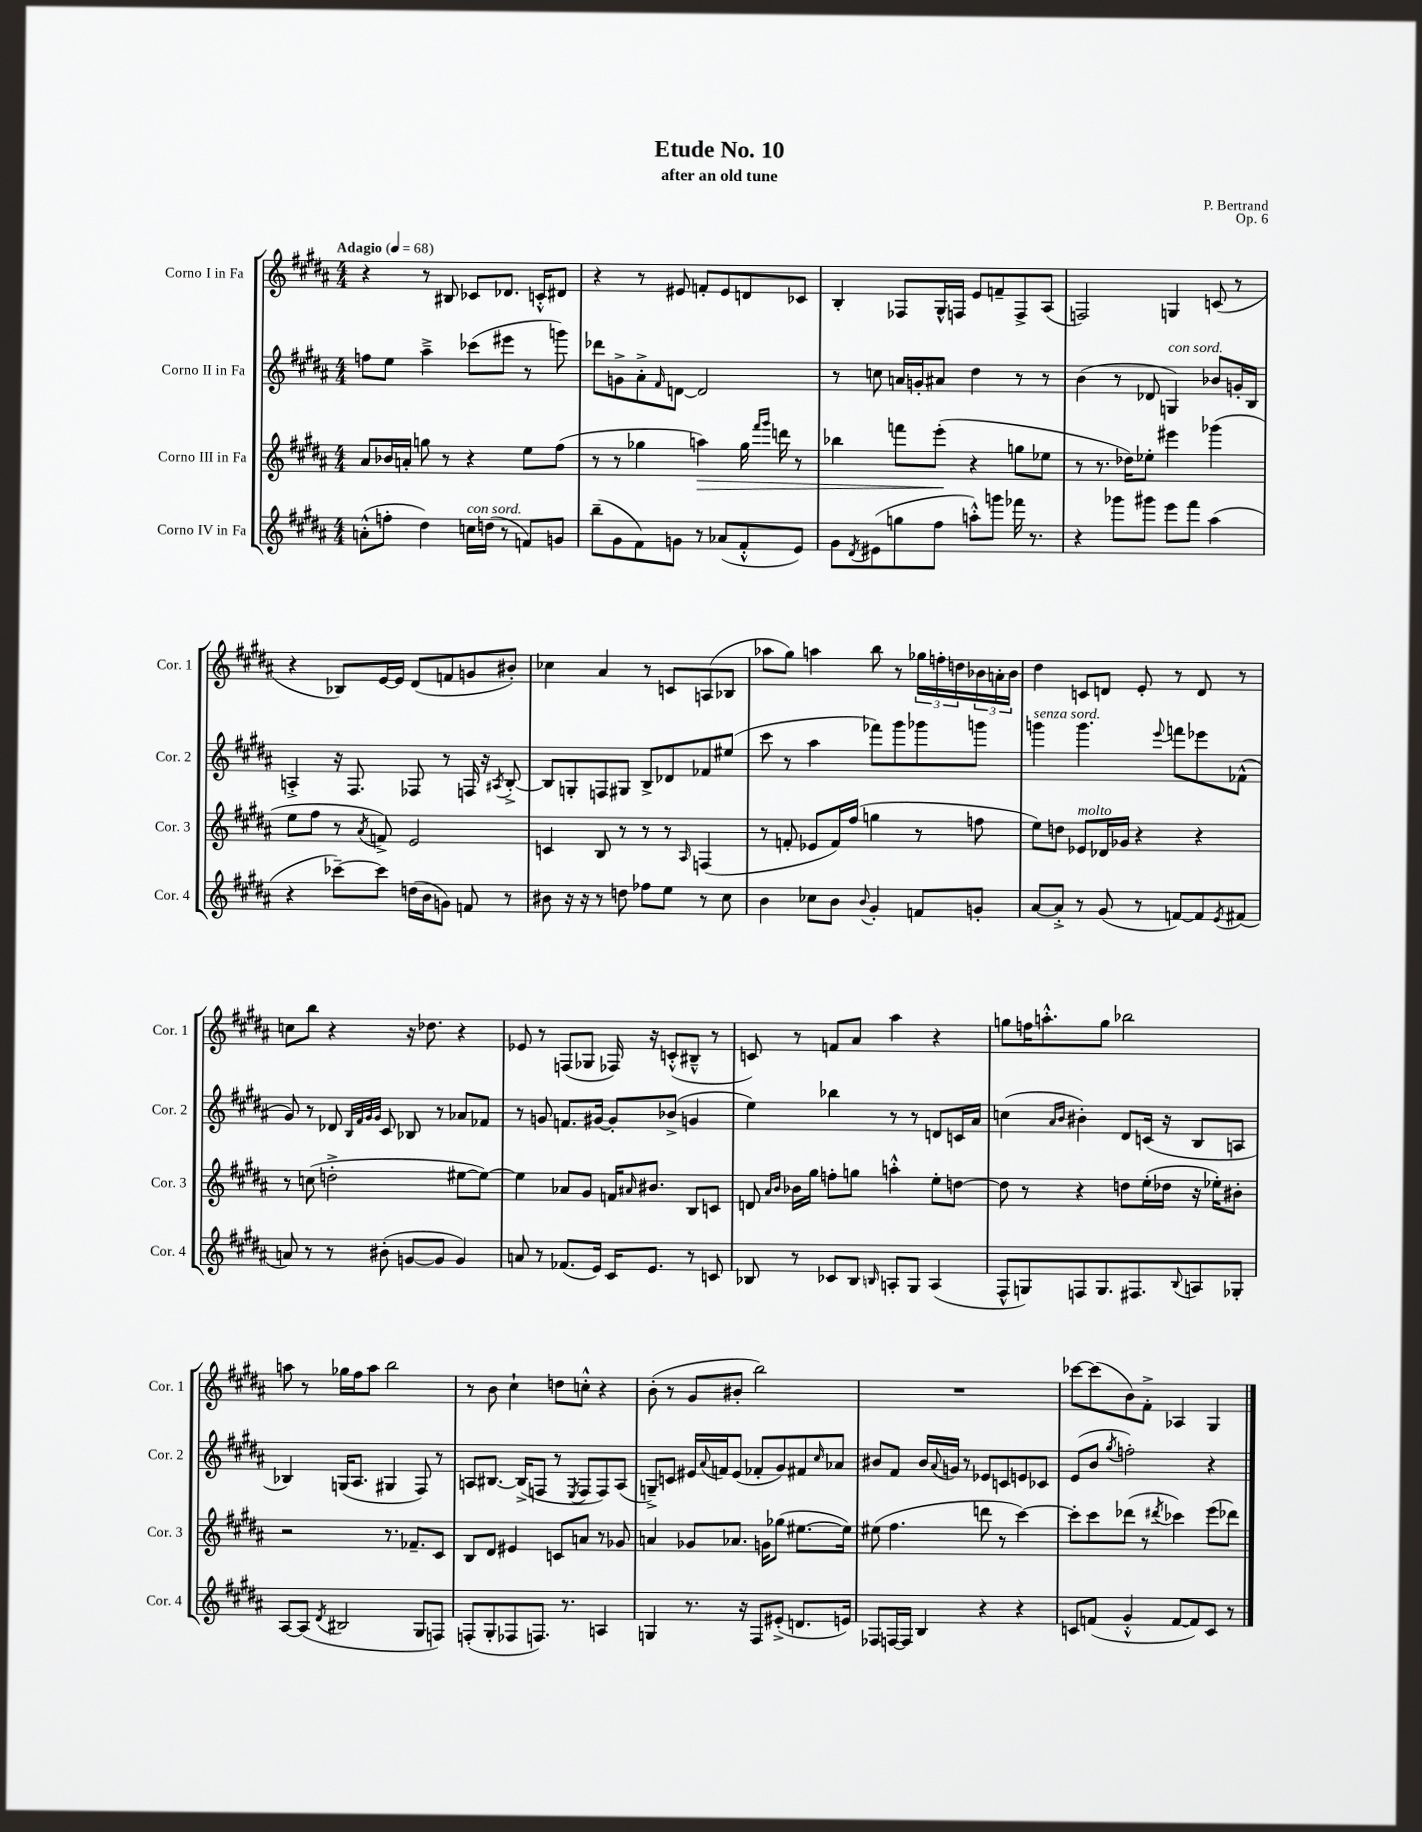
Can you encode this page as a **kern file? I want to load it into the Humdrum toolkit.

**kern	**kern	**dynam	**kern	**kern
*part4	*part3	*part3	*part2	*part1
*staff4	*staff3	*staff3	*staff2	*staff1
*I"Corno IV in Fa	*I"Corno III in Fa	*	*I"Corno II in Fa	*I"Corno I in Fa
*I'Cor. 4	*I'Cor. 3	*	*I'Cor. 2	*I'Cor. 1
*clefG2	*clefG2	*	*clefG2	*clefG2
*k[f#c#g#d#a#]	*k[f#c#g#d#a#]	*	*k[f#c#g#d#a#]	*k[f#c#g#d#a#]
*M4/4	*M4/4	*	*M4/4	*M4/4
*MM68	*MM68	*	*MM68	*MM68
=1	=1	=1	=1	=1
!	!	!	!	!LO:TX:a:B:t=Adagio
(8an'^^\L	8a#/L	.	8ffn\L	4r
8ffn'\J	16b-X/L	.	8ee\J	.
.	16an'/JJ	.	.	.
4dd#\)	8ggn\	.	4aa#~^\	8r
.	8r	.	.	8B#X/
!LO:TX:a:i:t=con sord.	!	!	!	!
16ccn\LL	4r	.	(8ccc-X\L	8c-X/L
(16ddn\JJ	.	.	.	.
8r	.	.	8eee#X\J	8.d-X/J
8fn/L)	8ee\L	.	8r	.
.	.	.	.	16cn'^^/KL
8gn/J	(8ff#\J	.	8gggn\)	8d#X/J
=2	=2	=2	=2	=2
(8bb~\L	8r	.	8ddd-X\L	4r
8g#\	8r	.	8gn^\	.
8f#\)	4gg-X\	.	8a#'^\	8r
.	.	.	16qqf#/	.
8gn\J	.	.	[8dn\J	8e#X/
!	!	!LO:HP:b	!	!
8r	4aan\)	>	2d/]	8fn'/L
(8a-X/L	.	.	.	8e#/
8f#'^^/	16gg-\	.	.	8dn/
.	16qqfff#/LL	.	.	.
.	16qqggg#/JJ	.	.	.
.	16dddn\	.	.	.
8e/J)	8r	.	.	8c-X/J
=3	=3	=3	=3	=3
8g#\L	4bb-X\	.	8r	4B'/
8qd#/	.	.	.	.
(8e#X\	.	.	8ccn\	.
8ggn\	8fffn\L	.	16an/LL	8F-X/L
.	.	.	16gn'/J	.
8ff#\J	(8eee'\J	.	8a#X/J	16G#^^/L
.	.	.	.	16Fn/JJ
8aan'^^\L)	4r	]	4dd#\	8e/L
8gggn\J	.	.	.	8fn~/
16fff-X\	8ggn\L	.	8r	8F^/
8.r	.	.	.	.
.	8ee-X\J	.	8r	(8A#/J
=4	=4	=4	=4	=4
4r	8r	.	(4b\	2Fn/)
.	8.r	.	.	.
8ggg-X\L	.	.	8r	.
.	16dd-X\KL)	.	.	.
8ggg#X\J	8ee-X'\J	.	8d-X/	.
!	!	!	!LO:TX:a:i:t=con sord.	!
8eee\L	4eee#X\	.	4Gn/)	4Gn/
8fff#\J	.	.	.	.
(4aa#\	(4ggg-X\	.	8b-X/L	(8cn/
.	.	.	16gn'/L	8r
.	.	.	16B/JJ	.
!!LO:LB:g=z
=5	=5	=5	=5	=5
4r	8ee\L	.	4An'^/	4r
.	8ff#\J	.	.	.
[8ccc-X~\L)	8r	.	16r	8B-X/L)
.	.	.	8.F#/	.
.	8qa#/	.	.	.
8ccc-\J]	8fn^/)	.	.	[16e/L
.	.	.	.	16e/JJ]
(16ddn\LL	2e/	.	8F-X/	(8d#/L
16b\J	.	.	.	.
8gn\J)	.	.	8r	8fn/
8fn/	.	.	16Fn/	8gn/
.	.	.	16r	.
.	.	.	8qA#X/	.
8r	.	.	[8B'^/	8b#X'/J)
=6	=6	=6	=6	=6
8b#X\	4cn/	.	8B/L]	4cc-X\
16r	.	.	8Gn'/	.
16r	.	.	.	.
8r	8B/	.	8Fn/	4a#/
8ddn\	8r	.	8G#X/J	.
8ff-X\L	8r	.	8B^/L	8r
8ee\J	8r	.	8d-X/	8cn/L
.	16qqA#/	.	.	.
8r	(4Fn/	.	8f-X/	(8An/
8cc#\	.	.	(8ee#X/J	8B-X/J
=7	=7	=7	=7	=7
4b\	8r	.	8ccc#\	8aa-X\L
.	8fn'/	.	8r	8gg#\J)
8cc-X\L	8e-X/L	.	4aa#\	4aan\
8b\J	16f/L)	.	.	.
.	(16ff#/JJ	.	.	.
8qqb/	.	.	.	.
4g#'/	4ggn\	.	8fff-X\L)	8bb\
.	.	.	8ggg#\	8r
8fn/L	8r	.	8ggg-X\	24gg-X\LL
.	.	.	.	24ffn'\
.	.	.	.	24ddn\
8gn'/J	8ffn\	.	8gggn\J	24b-X\
.	.	.	.	24an'\
.	.	.	.	24b-\JJ
=8	=8	=8	=8	=8
!	!	!	!LO:TX:a:i:t=senza sord.	!
[8a#/L	8ee\L)	.	4gggn\	4dd#\
8a#'^/J]	8ddn\J	.	.	.
!	!LO:TX:a:i:t=molto	!	!	!
8r	8e-X/L	.	4.ggg\	8cn/L
(8g#/	16d-X/L	.	.	8dn/J
.	16g-X/JJ	.	.	.
8r	4r	.	.	8e'/
.	.	.	8qqeee/	.
[8fn/L)	.	.	8fffn\L	8r
8f/]	4r	.	8eee-X\	8d/
8qe/	.	.	.	.
(8f#X/J	.	.	(8f-X^^\J	8r
!!LO:LB:g=z
=9	=9	=9	=9	=9
8an/)	8r	.	8g#/)	8ccn\L
8r	(8ccn\	.	8r	8bb\J
8r	2ddn'^\	.	8d-X/	4r
.	.	.	32qqB/LLL	.
.	.	.	32qqf#/	.
.	.	.	32qqg#/	.
.	.	.	32qqg#/JJJ	.
(8b#X'\	.	.	8c#/	.
[8gn/L	.	.	8B-X/	16r
.	.	.	.	8.dd-X\
8g/J]	.	.	8r	.
4g/)	[8ee#X\L	.	8a-X/L	4r
.	8ee#\J_)	.	8f-X/J	.
=10	=10	=10	=10	=10
8an/	4ee#\]	.	8r	8e-X/
8r	.	.	8gn/	8r
(8.f-X/L	8a-X/L	.	8.fn/L	(8Fn/L
.	8g#/J	.	.	8G-X/J
16e/Jk)	.	.	[16g#X/Jk	.
16c#/KL	16fn/KL	.	8g#'/L]	16F-X/)
.	16qqa#X/	.	.	.
8.e/J	8.b#X/J	.	.	16r
.	.	.	(8b-X^/J	(8cn'^^/L
8r	8B/L	.	4gn/	8B#X~^^/J
8cn/	8cn/J	.	.	8r
=11	=11	=11	=11	=11
8B-X/	8dn/	.	4ee\)	8cn/)
.	16qqa#/LL	.	.	.
.	16qqb/JJ	.	.	.
8r	16b-X\LL	.	.	8r
.	16gg#\JJ	.	.	.
8c-X/L	8ffn'\L	.	4bb-X\	8fn/L
8B-/J	8ggn\J	.	.	8a#/J
16qqBn/	.	.	.	.
8An'/L	4aan'^^\	.	8r	4aa#\
8G#/J	.	.	8r	.
(4A/	8ee'\L	.	8dn/L	4r
.	[8ddn\J	.	16cn/L	.
.	.	.	16a#/JJ	.
=12	=12	=12	=12	=12
8F#^^/L	8dd\]	.	(4ccn\	8ggn\L
8Gn/)	8r	.	.	16ffn\K
.	.	.	.	8.aan'^^\
.	.	.	16qqa#/LL	.
.	.	.	16qqb/JJ	.
8Fn/	4r	.	4b#X'\)	.
8.G/	.	.	.	8gg\J
.	8ddn\L	.	8d#/L	2bb-X\
8.F#X/	.	.	.	.
.	(16ee'\L	.	(16cn/Jk	.
.	16dd-X\JJ	.	16r	.
8qqB/	.	.	.	.
8An/	16r	.	8B/L	.
.	16ee-X'\KL)	.	.	.
8G-X'/J	8b#X'\J	.	8An/J	.
!!LO:LB:g=z
=13	=13	=13	=13	=13
[8A#/L	2r	.	4B-X/)	8aan\
(8A#/J]	.	.	.	8r
8qd#/	.	.	.	.
2B#X/	.	.	(16Gn/KL	16gg-X\LL
.	.	.	8.A#/J	16ff#\J
.	.	.	.	8aa\J
.	8.r	.	4G#X/	2bb\
.	8.f-X~/L	.	.	.
8G#/L	.	.	8F#/)	.
8Fn/J)	8c#/J	.	8r	.
=14	=14	=14	=14	=14
(8Fn'/L	8B/L	.	8An/L	8r
8G#'/	8d#/J	.	[8.B#X/J	8b\
8F-X/	4e#X/	.	.	4cc#`\
.	.	.	(16B#^/KL]	.
8.Fn/J)	.	.	8Fn/J	.
.	8cn/L	.	8r	8ddn\L
8.r	.	.	.	.
.	.	.	8qE/	.
.	8an/J	.	8F/L	8ccn'^^\J
4An/	8r	.	8F/)	4r
.	8g-X/	.	(8A/J	.
=15	=15	=15	=15	=15
4Gn/	4an/	.	8Gn~^/L)	(8b'\
.	.	.	8cn/J	8r
8.r	8g-X/L	.	16e#X/LL	8g#/L
.	.	.	8qqa#/	.
.	.	.	16fn/J	.
.	8.a-X/J	.	(8e#/J	8b#X'/J
16r	.	.	.	.
8F#/L	.	.	8f-X'/L	2bb\)
.	16gn\KL	.	.	.
(8e#X'^/J	(8gg-X\J	.	8g#/)	.
8.dn/L	[8.ee#X\L	.	8f#X/	.
.	.	.	16qqcc#/	.
.	.	.	8a-X/J	.
16en/Jk)	16ee#\Jk])	.	.	.
=16	=16	=16	=16	=16
8F-X/L	(8ee#X\	.	8b#X/L	1r
[16Fn/L	4.ff#\	.	8f#/J	.
16F/JJ]	.	.	.	.
4B/	.	.	16b#/LL	.
.	.	.	8qqa#/	.
.	.	.	16gn/JJ	.
.	.	.	8r	.
4r	8dddn\	.	8e-X/L	.
.	8r	.	8cn/	.
4r	[4ccc#\)	.	8en/	.
.	.	.	8c-X/J	.
=17	=17	=17	=17	=17
8cn/L	8ccc#'\L]	.	(8e/L	[8ccc-X\L
(8fn/J	8ccc#\	.	8b/J	(8ccc-\]
.	.	.	8qgg#/	.
4g#'^^/	(8ddd-X\J	.	2ffn'\)	8b\)
.	8r	.	.	8f#'^\J
.	8qddd#X/	.	.	.
[8f/L	4ccc-X\)	.	.	4A-X/
8f/])	.	.	.	.
8c/J	(8eee\L	.	4r	4G#/
8r	8ddd-X\J)	.	.	.
==	==	==	==	==
*-	*-	*-	*-	*-
